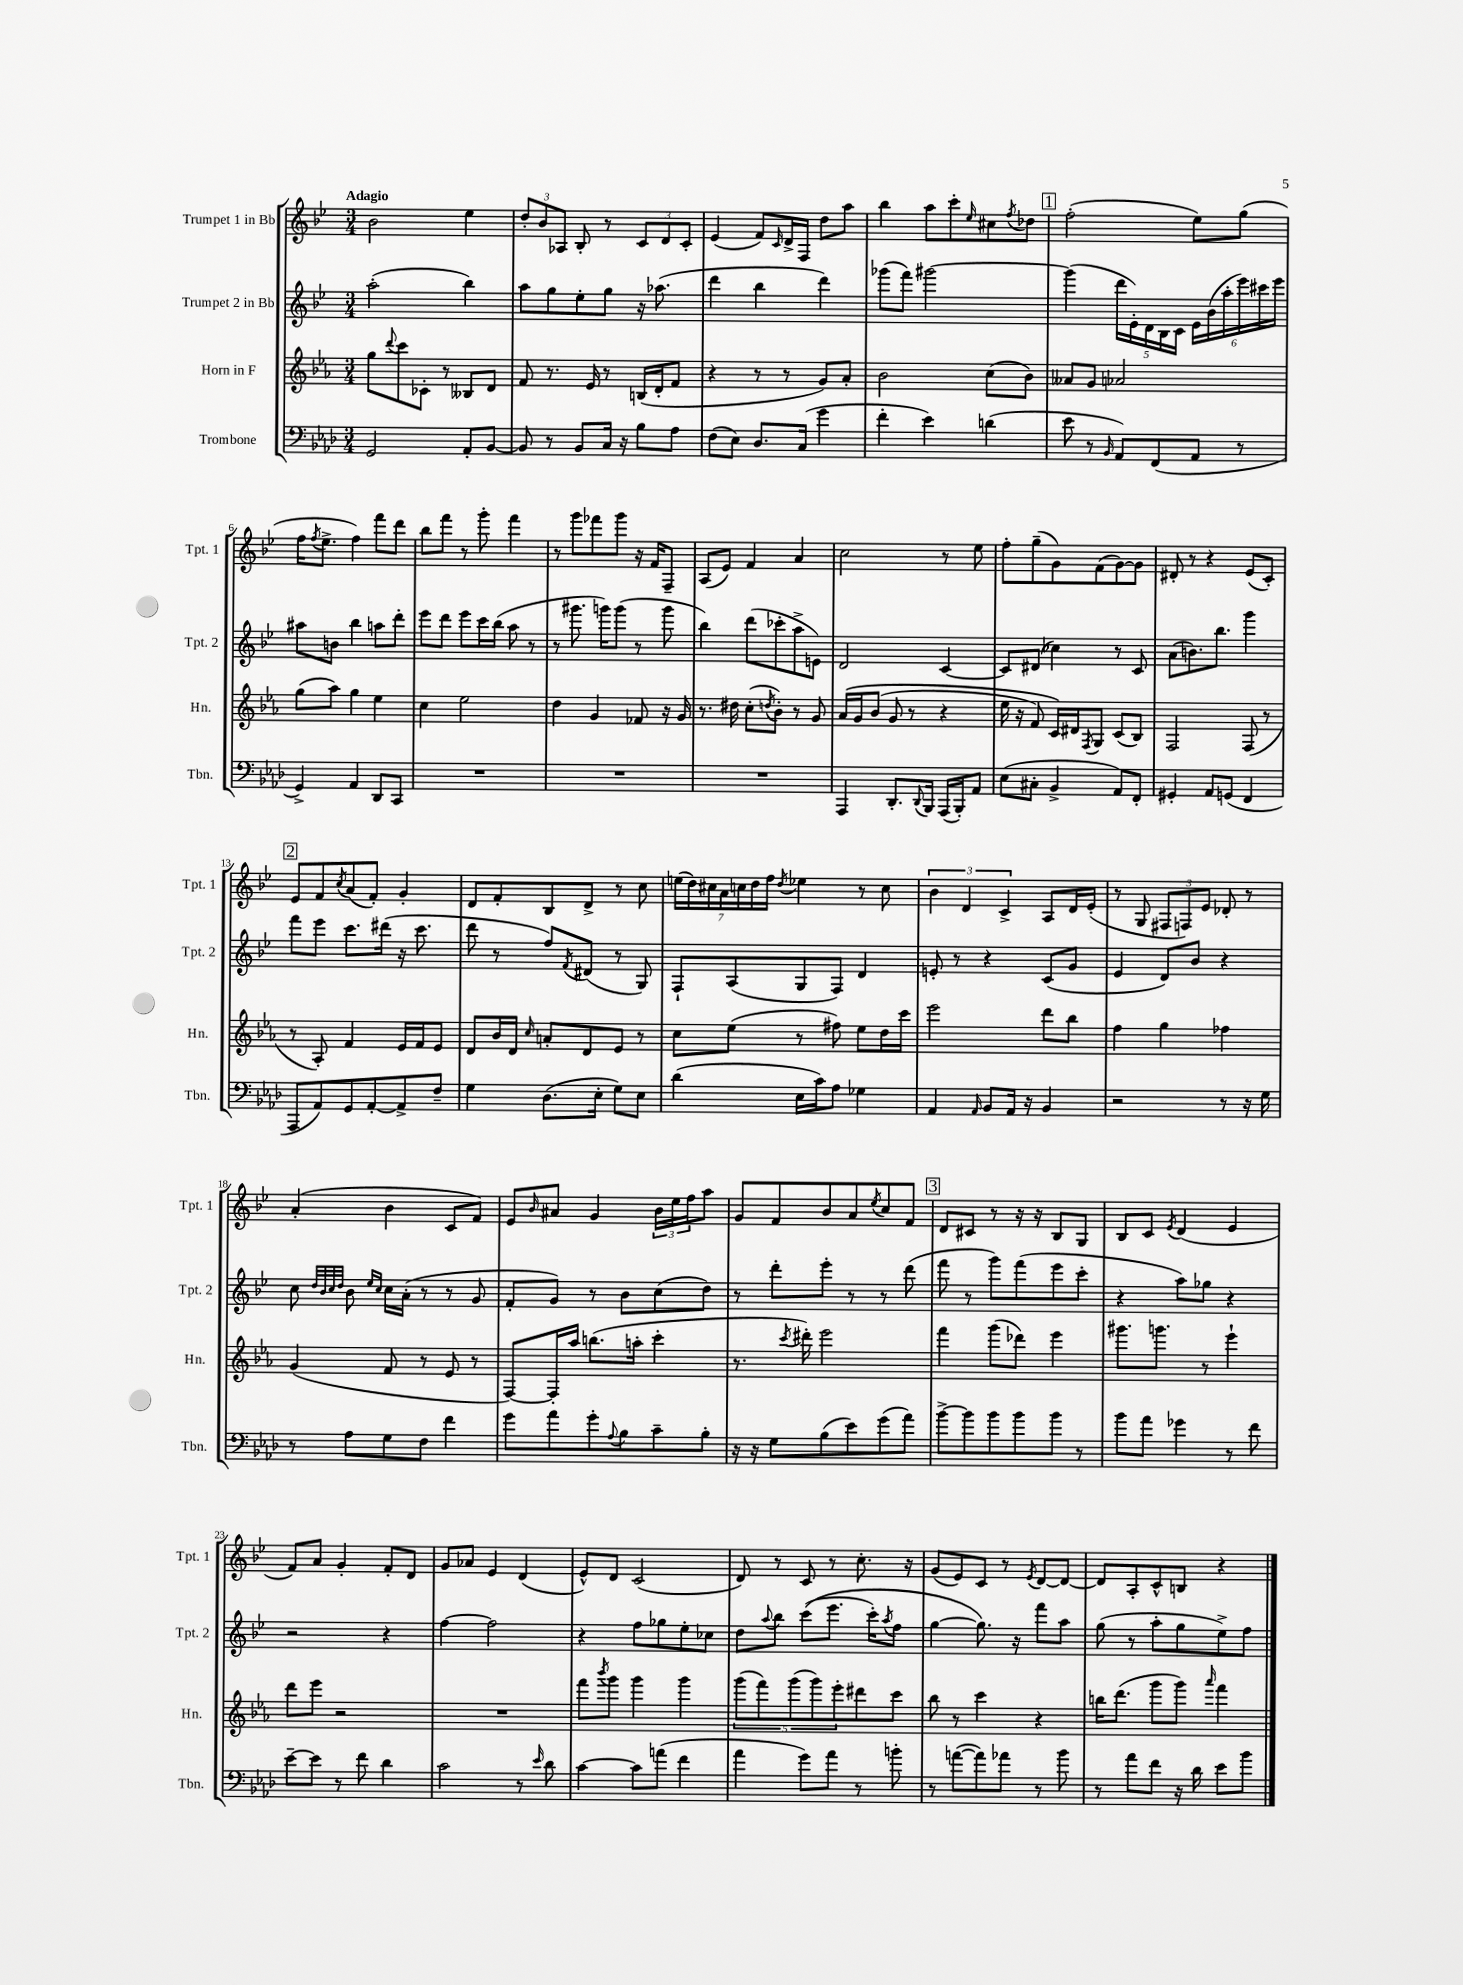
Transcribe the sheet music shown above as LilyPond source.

<<
\new StaffGroup <<
\new Staff = "s0" \with { instrumentName = "Trumpet 1 in Bb" shortInstrumentName = "Tpt. 1" } {
    \clef treble \key bes \major \numericTimeSignature \time 3/4 \tempo "Adagio"
    bes'2 ees''4 |
    \tuplet 3/2 { d''8-. bes'8 aes8 } bes8-. r8 \tuplet 3/2 { c'8 d'8 c'8-. } |
    ees'4( f'8) \grace { c'16 } d'16-> f16 d''8 a''8 |
    bes''4 a''8 c'''8-. \grace { ees''16 } cis''8 \acciaccatura { f''8 } des''8 |
    \mark \markup { \box "1" } f''2-.( ees''8) g''8( |
    f''16 \acciaccatura { f''8 } ees''8.-> f''4) f'''8 d'''8 |
    bes''8 f'''8 r8 g'''8-. f'''4 |
    r8 g'''8 fes'''8 g'''8 r16 f'16 f8-- |
    a8( ees'8) f'4 a'4 |
    c''2 r8 ees''8 |
    f''8-. g''8--( g'8) f'8( g'8~) g'8 |
    dis'8-. r8 r4 ees'8( c'8-.) |
    \mark \markup { \box "2" } ees'8 f'8 \acciaccatura { c''8 } a'8( f'8-.) g'4-. |
    d'8 f'8-. bes8 d'8-> r8 c''8 |
    \tuplet 7/4 { e''16( d''16) cis''16 a'16 c''16 d''16 f''16 } \acciaccatura { d''8 } ees''4 r8 c''8 |
    \tuplet 3/2 { bes'4 d'4 c'4-> } a8 d'16 ees'16-.( |
    r8 g8 \tuplet 3/2 { fis8 f8) ees'8 } des'8-. r8 |
    a'4-.( bes'4 c'8 f'8) |
    ees'8 \grace { bes'16 } ais'8 g'4 \tuplet 3/2 { bes'16 ees''16 f''16 } a''8 |
    g'8 f'8 bes'8 a'8 \acciaccatura { ees''8 } c''8 f'8 |
    \mark \markup { \box "3" } d'8 cis'8 r8 r16 r16 bes8 g8 |
    bes8 c'8 \acciaccatura { ees'8 } d'4( ees'4 |
    f'8) a'8 g'4-. f'8-. d'8 |
    g'8 aes'8 ees'4 d'4( |
    ees'8-^) d'8 c'2( |
    d'8) r8 c'8 r8 c''8.-. r16 |
    g'8( ees'8) c'8 r8 \acciaccatura { ees'8 } d'8~ d'8~ |
    d'8 a8-. c'8-^ b8 r4 \bar "|." |
}
\new Staff = "s1" \with { instrumentName = "Trumpet 2 in Bb" shortInstrumentName = "Tpt. 2" } {
    \clef treble \key bes \major \numericTimeSignature \time 3/4
    a''2-.( bes''4) |
    a''8 g''8 ees''8-. g''8 r16 aes''8.( |
    d'''4 bes''4 d'''4) |
    ges'''8( f'''8) gis'''2~ |
    \mark \markup { \box "1" } gis'''4( \tuplet 5/4 { d'''16 ees'16-.) d'16 bes16 c'16 } \tuplet 6/4 { ees'16 bes'16( a''16-. ees'''16) cis'''16 ees'''16 } |
    ais''8 b'8 bes''4 a''8 d'''8-. |
    ees'''8 d'''8 ees'''8 c'''16 bes''16( a''8 r8 |
    r8 gis'''8. g'''16) g'''8( r8 g'''8 |
    bes''4) d'''8( ces'''8-. a''8-> e'8) |
    d'2 c'4~ |
    c'8 dis'8( ces''4) r8 c'8 |
    a'8( b'8.) bes''8. g'''4 |
    \mark \markup { \box "2" } f'''8 ees'''8 c'''8. dis'''16( r16 c'''8. |
    d'''8 r8 f''8) \acciaccatura { f'8 } dis'8( r8 g8) |
    f8-! a8( g8 f8) d'4 |
    e'8-. r8 r4 c'8( g'8 |
    ees'4 d'8) bes'8 r4 |
    c''8 \grace { d''32 bes'32 c''32 d''32 } bes'8 \grace { ees''16 c''16 } c''16 a'16-.( r8 r8 g'8 |
    f'8-. g'8) r8 bes'8 c''8( d''8) |
    r8 d'''8-. ees'''8-. r8 r8 d'''8( |
    \mark \markup { \box "3" } f'''8 r8 g'''8) f'''8( ees'''8 c'''8-. |
    r4 a''8) ges''8 r4 |
    r2 r4 |
    f''4~ f''2 |
    r4 f''8 ges''8 ees''8-. ces''8 |
    d''8 \appoggiatura { a''8 } bes''8 c'''8(\( ees'''8. c'''16-.) \acciaccatura { a''8 } f''8 |
    g''4~ g''8.\) r16 f'''8 a''8 |
    g''8( r8 a''8-. g''8 ees''8->) f''8 \bar "|." |
}
\new Staff = "s2" \with { instrumentName = "Horn in F" shortInstrumentName = "Hn." } {
    \clef treble \key ees \major \numericTimeSignature \time 3/4
    g''8 \appoggiatura { d'''8 } c'''8 ces'8-. r8 beses8 d'8 |
    f'8 r8. ees'16 r8 b16( d'16-. f'8 |
    r4 r8 r8 g'8) aes'8-. |
    bes'2 c''8( bes'8) |
    \mark \markup { \box "1" } aeses'8 g'8 aes'2 |
    g''8( aes''8) g''4 ees''4 |
    c''4 ees''2 |
    d''4 g'4 fes'8 r16 g'16 |
    r8. dis''16 c''8-.( \acciaccatura { d''8 } bes'8-.) r8 g'8 |
    aes'16\( g'16 bes'8( g'8 r8 r4 |
    ees''16 r16 f'8) c'16\) dis'16 \acciaccatura { f8 } g8 c'8( bes8) |
    f2 f8( r8 |
    \mark \markup { \box "2" } r8 aes8-.) f'4 ees'16 f'16 ees'8 |
    d'8 bes'16 d'16 \grace { c''16 } a'8-. d'8 ees'8 r8 |
    c''8 ees''8( r8 fis''8) ees''8 d''16 c'''16 |
    ees'''2 d'''8 bes''8 |
    f''4 g''4 fes''4 |
    g'4( f'8 r8 ees'8 r8 |
    f8~) f16-. aes''16 b''8.( a''16-. c'''4-. |
    r8. \acciaccatura { c'''8 } dis'''16-.) ees'''2 |
    \mark \markup { \box "3" } f'''4 g'''8( des'''8) ees'''4 |
    gis'''8. g'''8. r8 ees'''4-! |
    d'''8 ees'''8 r2 |
    R2. |
    f'''8 \acciaccatura { bes'''8 } g'''8 g'''4 g'''4 |
    \tuplet 5/4 { g'''8( f'''8) g'''8( g'''8) ees'''8-. } dis'''8 c'''8 |
    bes''8 r8 c'''4 r4 |
    b''16 d'''8.( g'''8 g'''8) \grace { aes'''16 } f'''4 \bar "|." |
}
\new Staff = "s3" \with { instrumentName = "Trombone" shortInstrumentName = "Tbn." } {
    \clef bass \key aes \major \numericTimeSignature \time 3/4
    g,2 aes,8-. bes,8~ |
    bes,8 r8 bes,8 c16 r16 bes8 aes8 |
    f8( ees8) des8. c16( g'4 |
    f'4-. ees'4) d'4( |
    \mark \markup { \box "1" } ees'8 r8 \grace { bes,16 } aes,8) f,8( aes,8 r8 |
    g,4->) aes,4 des,8 c,8 |
    R2. |
    R2. |
    R2. |
    aes,,4 des,8.-. \appoggiatura { des,8 } bes,,16 aes,,16( bes,,16-.) aes,8 |
    ees8( cis8-. bes,4-> aes,8) f,8-. |
    gis,4-. aes,8 g,8( f,4 |
    \mark \markup { \box "2" } aes,,8 aes,8) g,8 aes,8~-. aes,8-> f8-- |
    g4 des8.( ees16-. g8) ees8 |
    des'4( ees16 c'16) aes8 ges4 |
    aes,4 \grace { aes,16 } bes,8 aes,16 r16 bes,4 |
    r2 r8 r16 g16 |
    r8 aes8 g8 f8 f'4 |
    g'8 aes'8 g'8-. \appoggiatura { aes8 } bes8 c'8-- bes8-. |
    r16 r16 g8 bes8( ees'8) g'8( aes'8) |
    \mark \markup { \box "3" } bes'8~-> bes'8 bes'8 bes'8 bes'8 r8 |
    bes'8 aes'8 ges'4 r8 f'8 |
    ees'8~-- ees'8 r8 f'8 des'4 |
    c'2 r8 \grace { ees'16 } des'8 |
    c'4~ c'8 a'8( f'4 |
    aes'4 g'8) aes'8 r8 b'8-. |
    r8 a'8~( a'8) aes'8 r8 bes'8 |
    r8 aes'8 f'8 r16 des'16 ees'8 bes'8 \bar "|." |
}
>>
>>
